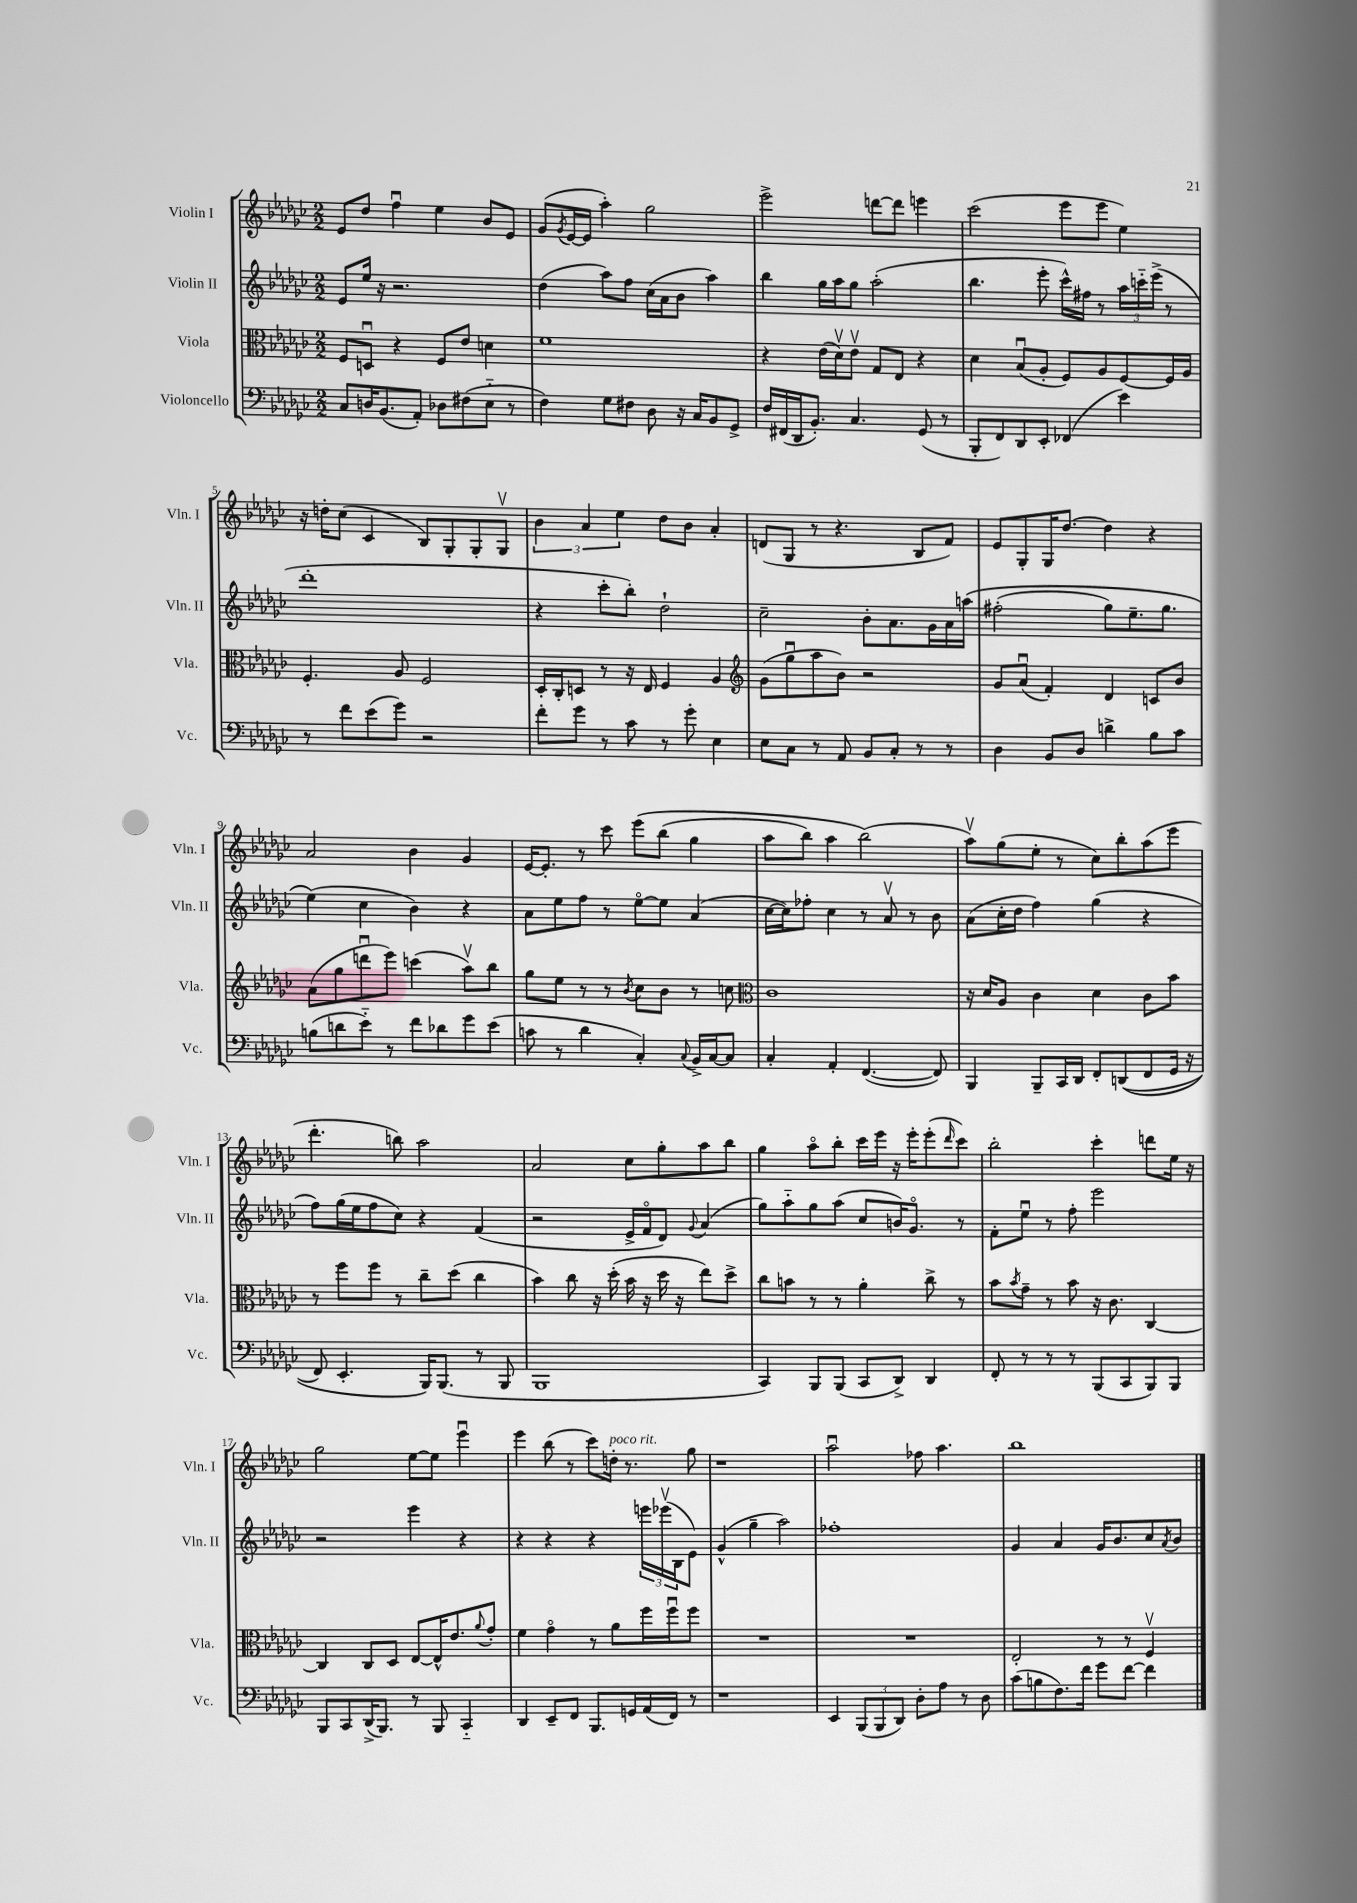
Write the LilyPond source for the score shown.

<<
\new StaffGroup <<
\new Staff = "s0" \with { instrumentName = "Violin I" shortInstrumentName = "Vln. I" } {
    \clef treble \key ges \major \numericTimeSignature \time 2/2
    ees'8 des''8 f''4\downbow ees''4 bes'8 ees'8 |
    ges'8( \acciaccatura { ges'8 } ees'16~ ees'16 aes''4-.) ges''2 |
    ees'''2-> d'''8~ d'''8 e'''4 |
    ces'''2( ees'''8 ees'''8 ees''4) |
    r16 d''16-. ces''8( ces'4 bes8) ges8-. ges8-. ges8\upbow |
    \tuplet 3/2 { bes'4 aes'4 ees''4 } des''8 bes'8 aes'4-. |
    d'8( ges8 r8 r4. bes8 f'8) |
    ees'8 ges8-. ges16 des''8.~ des''4 r4 |
    aes'2 bes'4 ges'4 |
    ees'16~ ees'8.-. r8 ces'''8 ees'''8\( bes''8( ges''4 |
    aes''8 bes''8) aes''4 bes''2(\) |
    aes''8\upbow) ges''8( ees''8-. r8 ces''8) bes''8-. aes''8( ees'''8 |
    des'''4.-. b''8) aes''2 |
    aes'2 ces''8 ges''8-. aes''8 bes''8 |
    ges''4 aes''8\flageolet bes''8-. ces'''16 ees'''16 r16 ees'''16-. ees'''8-.( \grace { des'''16 } ces'''8) |
    bes''2-. ces'''4-. d'''8 ees''16 r16 |
    ges''2 ees''8~ ees''8 ees'''4\downbow |
    ees'''4 bes''8( r8 ces'''8) d''16-.^\markup { \italic "poco rit." } r8. ges''8 |
    r1 |
    aes''2\downbow fes''8 aes''4. |
    bes''1 \bar "|." |
}
\new Staff = "s1" \with { instrumentName = "Violin II" shortInstrumentName = "Vln. II" } {
    \clef treble \key ges \major \numericTimeSignature \time 2/2
    ees'8 ees''16 r16 r2. |
    des''4( aes''8) f''8 ces''16( aes'16 bes'8 aes''4) |
    bes''4 ges''16 aes''16 ges''8 aes''2-.( |
    bes''4. ees'''8-. ces'''16-^) fis''16 r8 \tuplet 3/2 { aes''16 c'''16-_ ees'''16->( } r8 |
    des'''1-. |
    r4 ces'''8-. bes''8-.) des''2-! |
    ces''2-- bes'8-. aes'8. ges'16 aes'16 a''16\( |
    fis''2-.( ges''8) ees''8.-- ges''8. |
    ees''4(\) ces''4 bes'4) r4 |
    aes'8 ees''8 f''8 r8 ees''8~\flageolet ees''8 aes'4( |
    ces''16~ ces''16) fes''8-. ces''4 r8 aes'8\upbow r8 bes'8 |
    aes'8( ces''16-. des''16 f''4) ges''4( r4 |
    f''8) ges''16( ees''16 f''8 ces''8) r4 f'4( |
    r2 ees'16-> f'16\flageolet des'8) \appoggiatura { ges'8 } aes'4( |
    ges''8) aes''8-_ ges''8 aes''8( ces''8 b'16) ges'8.\flageolet r8 |
    f'8-. ees''8\downbow r8 f''8-. ees'''2 |
    r2 ees'''4 r4 |
    r4 r4 r4 \tuplet 3/2 { e'''16 ees'''16\upbow( bes16 } ees'8) |
    ges'4-^( ges''4-- aes''2) |
    fes''1-. |
    ges'4 aes'4 ges'16 bes'8. ces''8 \acciaccatura { aes'8 } bes'8 \bar "|." |
}
\new Staff = "s2" \with { instrumentName = "Viola" shortInstrumentName = "Vla." } {
    \clef alto \key ges \major \numericTimeSignature \time 2/2
    f8 d8\downbow r4 f8 ees'8 d'4 |
    f'1 |
    r4 ees'16( des'16\upbow) ees'8\upbow ges8 ees8 r4 |
    des'4 bes8\downbow( aes8-. f8) aes8 f8~ f16 aes16 |
    f4.-. aes8 f2 |
    des16-. ces16-. d8 r8 r16 ees16 f4 aes4 |
    \clef treble ges'8( ges''8\downbow aes''8 bes'8) r2 |
    ges'8 aes'8\downbow( f'4-.) des'4 c'8 bes'8 |
    aes'8( ges''8 d'''8\downbow ees'''8) c'''4( aes''8\upbow) bes''8 |
    ges''8 ees''8 r8 r8 \acciaccatura { bes'8 } ces''8 bes'8 r8 c''8 |
    \clef alto ces'1 |
    r16 des'16 aes8 ces'4 des'4 ces'8 bes'8 |
    r8 f''8 f''8 r8 ces''8-- des''8( ces''4 |
    bes'4) ces''8 r16 des''16-.( bes'16 r16 des''16 r16 ees''8) des''8-> |
    ces''8 b'8 r8 r8 aes'4-. ces''8-> r8 |
    bes'8 \acciaccatura { bes'8 } ges'8-- r8 bes'8 r16 ces'8. ces4~ |
    ces4 ces8 des8 ees8~ ees16-^ ees'8. \appoggiatura { aes'8 } ges'8-. |
    f'4 ges'4\flageolet r8 aes'8 f''16 f''16\downbow f''8 |
    R1 |
    R1 |
    ees2-. r8 r8 f4\upbow \bar "|." |
}
\new Staff = "s3" \with { instrumentName = "Violoncello" shortInstrumentName = "Vc." } {
    \clef bass \key ges \major \numericTimeSignature \time 2/2
    ces8 d16 bes,8.( aes,8-.) des8 fis8( ees8-_ r8 |
    f4) ges8 fis8 des8 r16 ces16 bes,8 ges,8-> |
    f16 fis,16( des,16 bes,8.-.) ces4. ges,8( r8 |
    bes,,8-. f,8) des,8 ees,8-. fes,4( ees'4) |
    r8 f'8 ees'8( ges'8) r2 |
    f'8-. ges'8 r8 ces'8 r8 ges'8-. ees4 |
    ees8 ces8 r8 aes,8 bes,8 ces8-. r8 r8 |
    des4 bes,8 des8 d'4-> bes8 ces'8 |
    b8( d'8 ees'8-_) r8 f'8 des'8 ges'8 ees'8( |
    c'8 r8 des'4 ces4-.) \appoggiatura { ces8 } bes,16-> ces16~ ces8 |
    ces4-. aes,4-. f,4.~( f,8) |
    bes,,4 bes,,8-- ces,16 des,16 f,8-. d,8(\( f,8 ges,16 r16 |
    f,8) ees,4.-. bes,,16\) bes,,8.( r8 bes,,8 |
    bes,,1 |
    ces,4) bes,,8 bes,,8( ces,8 des,8->) des,4 |
    f,8-. r8 r8 r8 bes,,8( ces,8 bes,,8) bes,,8 |
    bes,,8 ces,8 des,16->( bes,,8.) r8 bes,,8 ces,4-_ |
    des,4 ees,8-- f,8 bes,,8. g,16 aes,16( f,16) r8 |
    r1 |
    ees,4 \tuplet 3/2 { bes,,8( bes,,8 des,8) } des8-. aes8 r8 des8 |
    ces'8( b8 f8.) f'16 ges'8 f'8~ f'4 \bar "|." |
}
>>
>>
